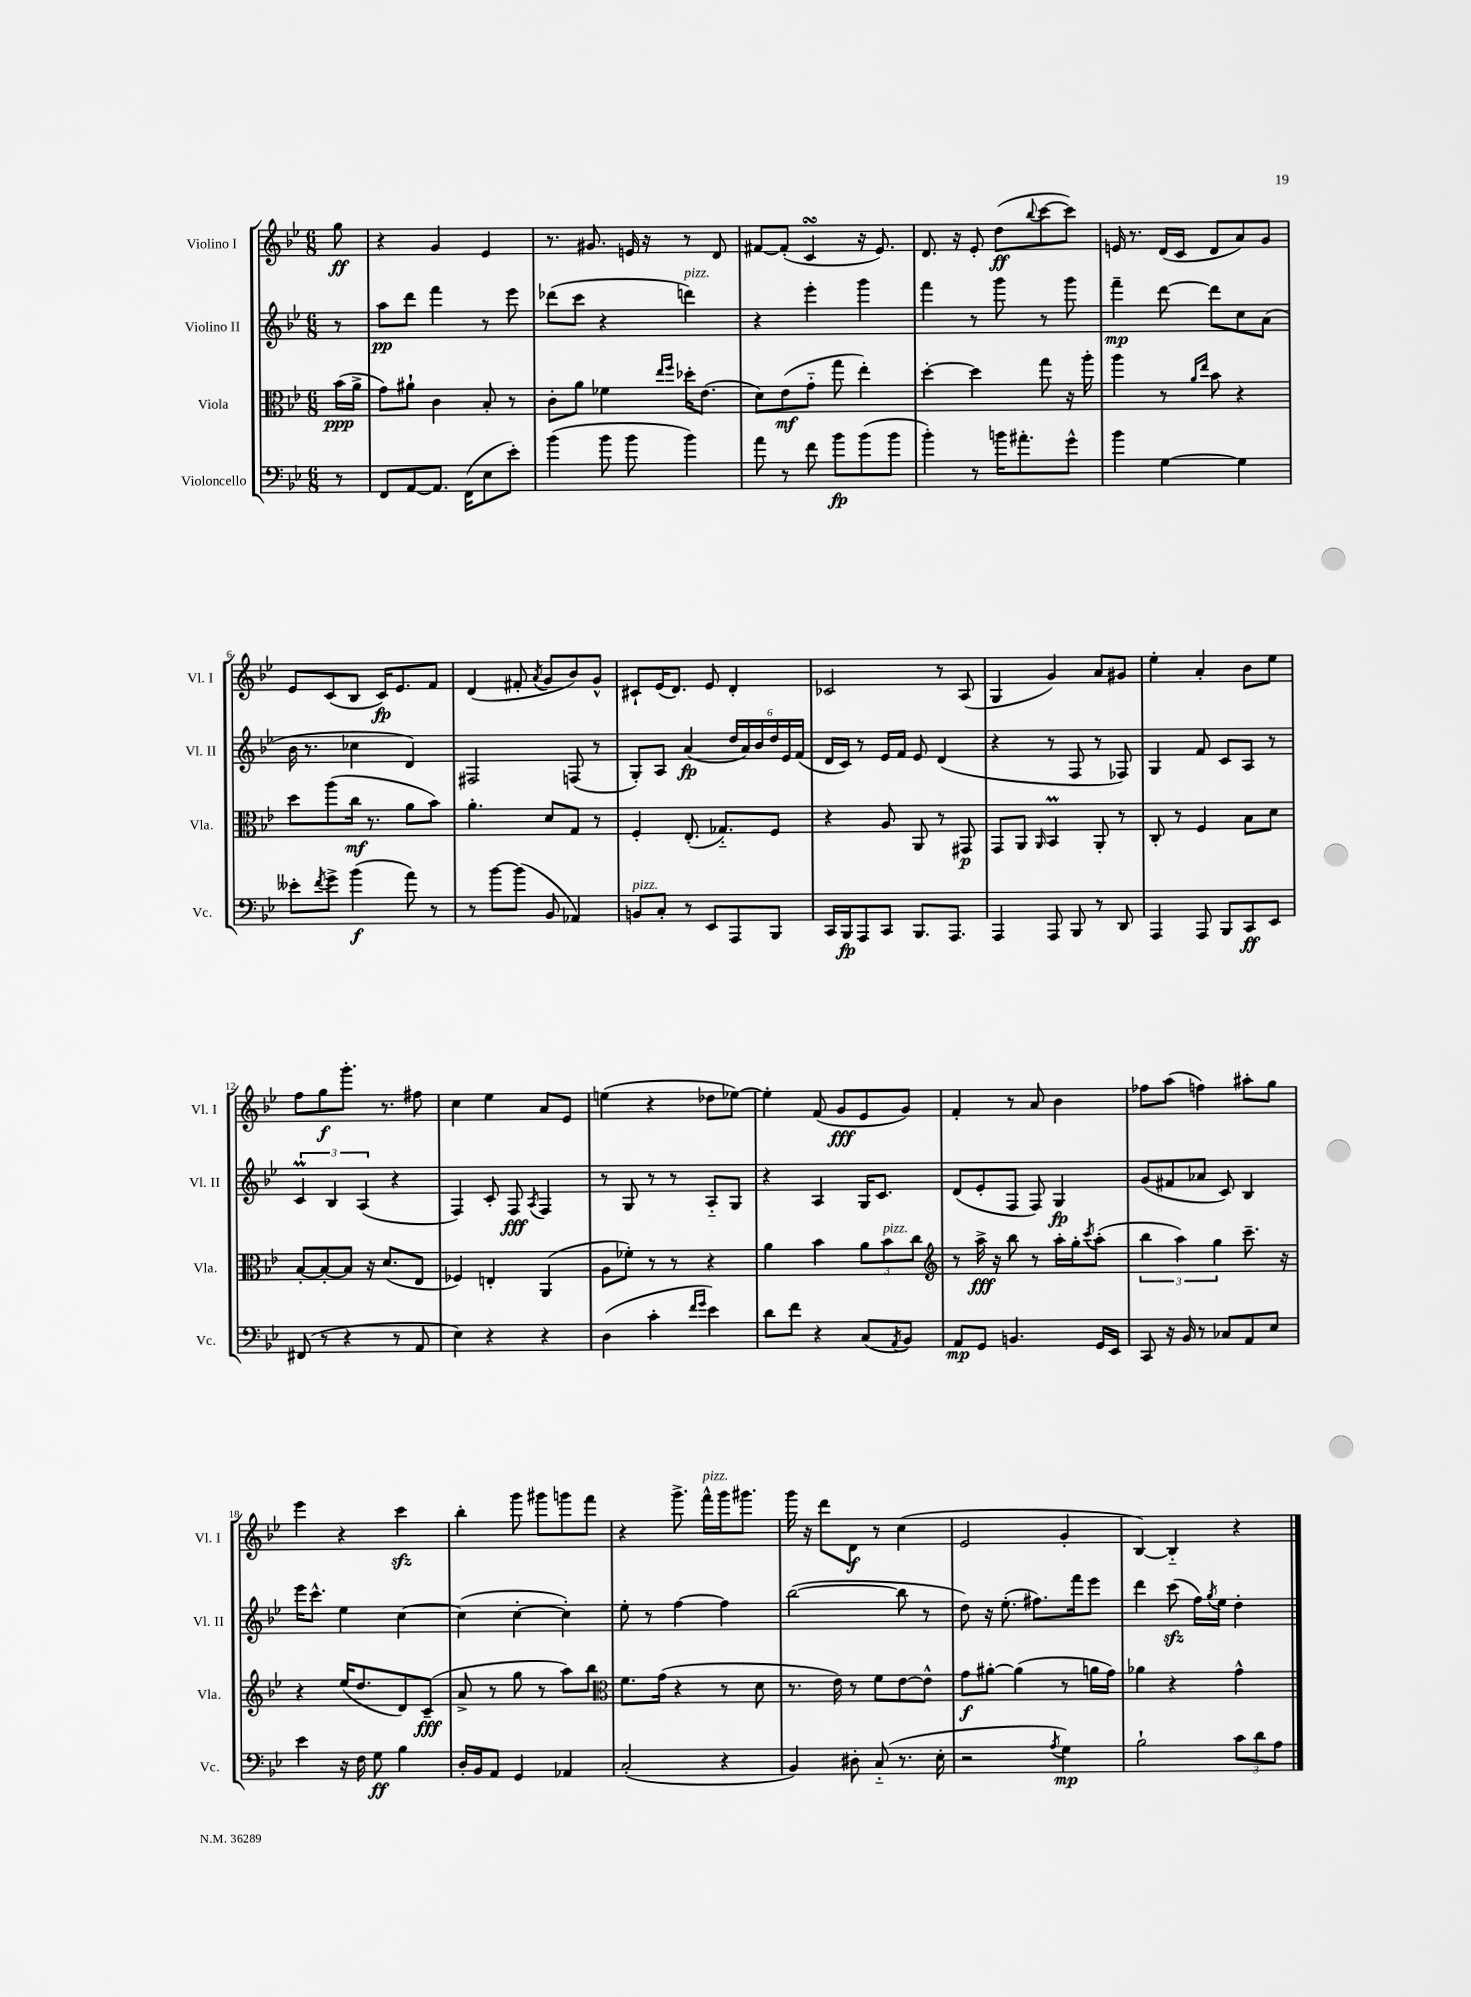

**kern	**kern	**kern	**kern
*staff4	*staff3	*staff2	*staff1
*clefF4	*clefC3	*clefG2	*clefG2
*k[b-e-]	*k[b-e-]	*k[b-e-]	*k[b-e-]
*M6/8	*M6/8	*M6/8	*M6/8
8r	(16b-	8r	8gg
.	16a^	.	.
=	=	=	=
8FF	8g)	8aa	4r
[8AA	8a#`	8ddd	.
8.AA]	4c	4fff	4g
(16FF	.	.	.
8E-	8B-'	8r	4e-
8e-')	8r	8eee-	.
=	=	=	=
(4b-	8c'	(8ddd-	8.r
.	8a	8ccc	.
.	.	.	8.g#
8b-	4f-	4r	.
8b-	.	.	16e
.	.	.	16r
.	16qqee-	.	.
.	16qqff	.	.
4b-)	16dd-'	4ddd)	8r
.	(8.e-	.	.
.	.	.	8d
=	=	=	=
8a	8d)	4r	[8f#
8r	(8e-	.	(8f#']
8f	8g'~	4eee-'	4c
8b-	8gg	.	.
(8b-	4ee-')	4ggg	16r
.	.	.	8.e-)
8b-	.	.	.
=	=	=	=
4b-')	[4dd'	4fff	8.d
.	.	.	16r
8r	4dd]	8r	8e-'
16b	.	8ggg	(8dd
8.a#'	.	.	.
.	.	.	8qqbb-
.	8gg	8r	[8ccc
8g^^	16r	8ggg	8ccc])
.	16aa'	.	.
=	=	=	=
4b-	4aa	4fff~	16e
.	.	.	8.r
[4G	8r	[8ddd	(16d
.	.	.	16c
.	16qqa	.	.
.	16qqee-	.	.
.	8b-	8ddd]	8d
4G]	4r	8cc	8a)
.	.	(8a	8g
=	=	=	=
8e--'	8dd	16b-	8e-
.	.	8.r	.
8qf	.	.	.
8g^	(8aa	.	(8c
(4b-	16cc	4cc-	8B-
.	8.r	.	.
.	.	.	16c)
.	.	.	8.e-
8a)	8a	4d)	.
8r	8b-)	.	8f
=	=	=	=
8r	4.a'	2F#	(4d
[8b-	.	.	.
(8b-]	.	.	8f#'
.	.	.	8qa
8BB-	8d	.	8g
4AA-)	8G	(8F	8b-)
.	8r	8r	8g^^
=	=	=	=
8BB	4F'	8G')	8c#`
8C'	.	8A	(16e-
.	.	.	8.d)
8r	(8.E-'	(4a	.
8EE-	.	.	8e-
.	8.G-'~)	.	.
8AAA	.	24dd	4d'
.	.	24a)	.
.	.	24b-	.
8BBB-	8F	24dd	.
.	.	24e-	.
.	.	(24f	.
=	=	=	=
16CC	4r	16d	2c-
16BBB-	.	16c)	.
8AAA	.	8r	.
8CC	8A	16e-	.
.	.	16f	.
8.BBB-	8AA	8e-	.
.	8r	(4d	8r
8.AAA	.	.	.
.	8GG#	.	(8A
=	=	=	=
4AAA	8GG	4r	4G
.	8AA	.	.
.	16qqAA	.	.
8AAA	4BB-	8r	4g)
8BBB-	.	8F	.
8r	8AA'	8r	8a
8DD	8r	8F-)	8g#
=	=	=	=
4AAA	8C'	4G	4ee-'
.	8r	.	.
8AAA	4F	8f	4a'
8BBB-	.	8c	.
8CC	8B-	8A	8b-
8EE-	8d	8r	8ee-
=	=	=	=
(8FF#	[8B-'	6c	8ff
8r	8B-'_	.	8gg
.	.	6B-	.
4r	8B-]	.	8.ggg'
.	.	(6A	.
.	16r	.	.
.	(8.d	.	8.r
8r	.	4r	.
8AA	8E-	.	8ff#
=	=	=	=
4E-)	4F-)	4F)	4cc
4r	4E'	8c'	4ee-
.	.	8F	.
.	.	8qA	.
4r	(4AA	4F	8a
.	.	.	8e-
=	=	=	=
(4D	8A	8r	(4ee
.	8f-')	8G	.
4c'	8r	8r	4r
.	8r	8r	.
16qqf	.	.	.
16qqg	.	.	.
4e-)	4r	8A'~	8dd-
.	.	8G	[8ee-)
=	=	=	=
8d	4a	4r	4ee-']
8f	.	.	.
4r	4b-	4A	(8f
.	.	.	8g
(8C	12a	16G	8e-
.	.	8.c	.
.	12b-	.	.
8qAA	.	.	.
8BB-)	.	.	8g)
.	12cc	.	.
=	=	=	=
*	*clefG2	*	*
8AA	8r	(8d	4f'
8GG	16aa^	8e-'	.
.	16r	.	.
4.BB	8bb-	8F	8r
.	8r	8F)	8a
.	16aa'	4G	4b-
.	16gg'	.	.
.	8qccc	.	.
16GG	(8aa'	.	.
16EE-	.	.	.
=	=	=	=
8CC	6bb-	(8g	8ff-
16r	.	8f#	(8aa
.	6aa)	.	.
16BB-	.	.	.
8r	.	8a-	4ff)
.	6gg	.	.
8C-	.	8c)	.
8AA	8.ccc~	4B-	8aa#'
8E-	.	.	8gg
.	16r	.	.
=	=	=	=
4e-	4r	16eee-	4eee-
.	.	8.ccc^^	.
16r	(16ee-	4ee-	4r
16F	8.dd	.	.
8G	.	.	.
4B-	8d)	[4cc	4ccc
.	(8c~	.	.
=	=	=	=
16D'	8a^	(4cc]	4bb-'
16BB-	.	.	.
8AA	8r	.	.
4GG	8gg	[4cc'	8ggg
.	8r	.	8ggg#
4AA-	8aa)	4cc'])	8ggg
.	8bb-	.	8fff
=	=	=	=
*	*clefC3	*	*
(2C'	8.f	8ee-'	4r
.	.	8r	.
.	(16g	.	.
.	4r	[4ff	8.ggg^
.	.	.	16fff^^
4r	8r	4ff]	16ggg
.	.	.	8.ggg#
.	8d	.	.
=	=	=	=
4BB-)	8.r	([2bb-	16ggg
.	.	.	16r
.	.	.	8ddd
.	16e-)	.	.
8D#'	8r	.	8d
(8C'~	8f	.	8r
8.r	[8e-	8bb-]	(4cc
.	8e-^^]	8r	.
16E-'	.	.	.
=	=	=	=
2r	8g	8dd)	2e-
.	[8a#'	16r	.
.	.	(8.ee-'	.
.	(4a#]	.	.
.	.	8.ff#)	.
8qA	.	.	.
4G)	8r	.	4g'
.	.	16fff	.
.	16a	8eee-	.
.	16g)	.	.
=	=	=	=
2B-`	4a-	4ddd	[4B-)
.	4r	(8ccc	4B-'~]
.	.	16ff)	.
.	.	8qgg	.
.	.	16ee-	.
12c	4g^^	4dd'	4r
12d	.	.	.
12A	.	.	.
==	==	==	==
*-	*-	*-	*-
